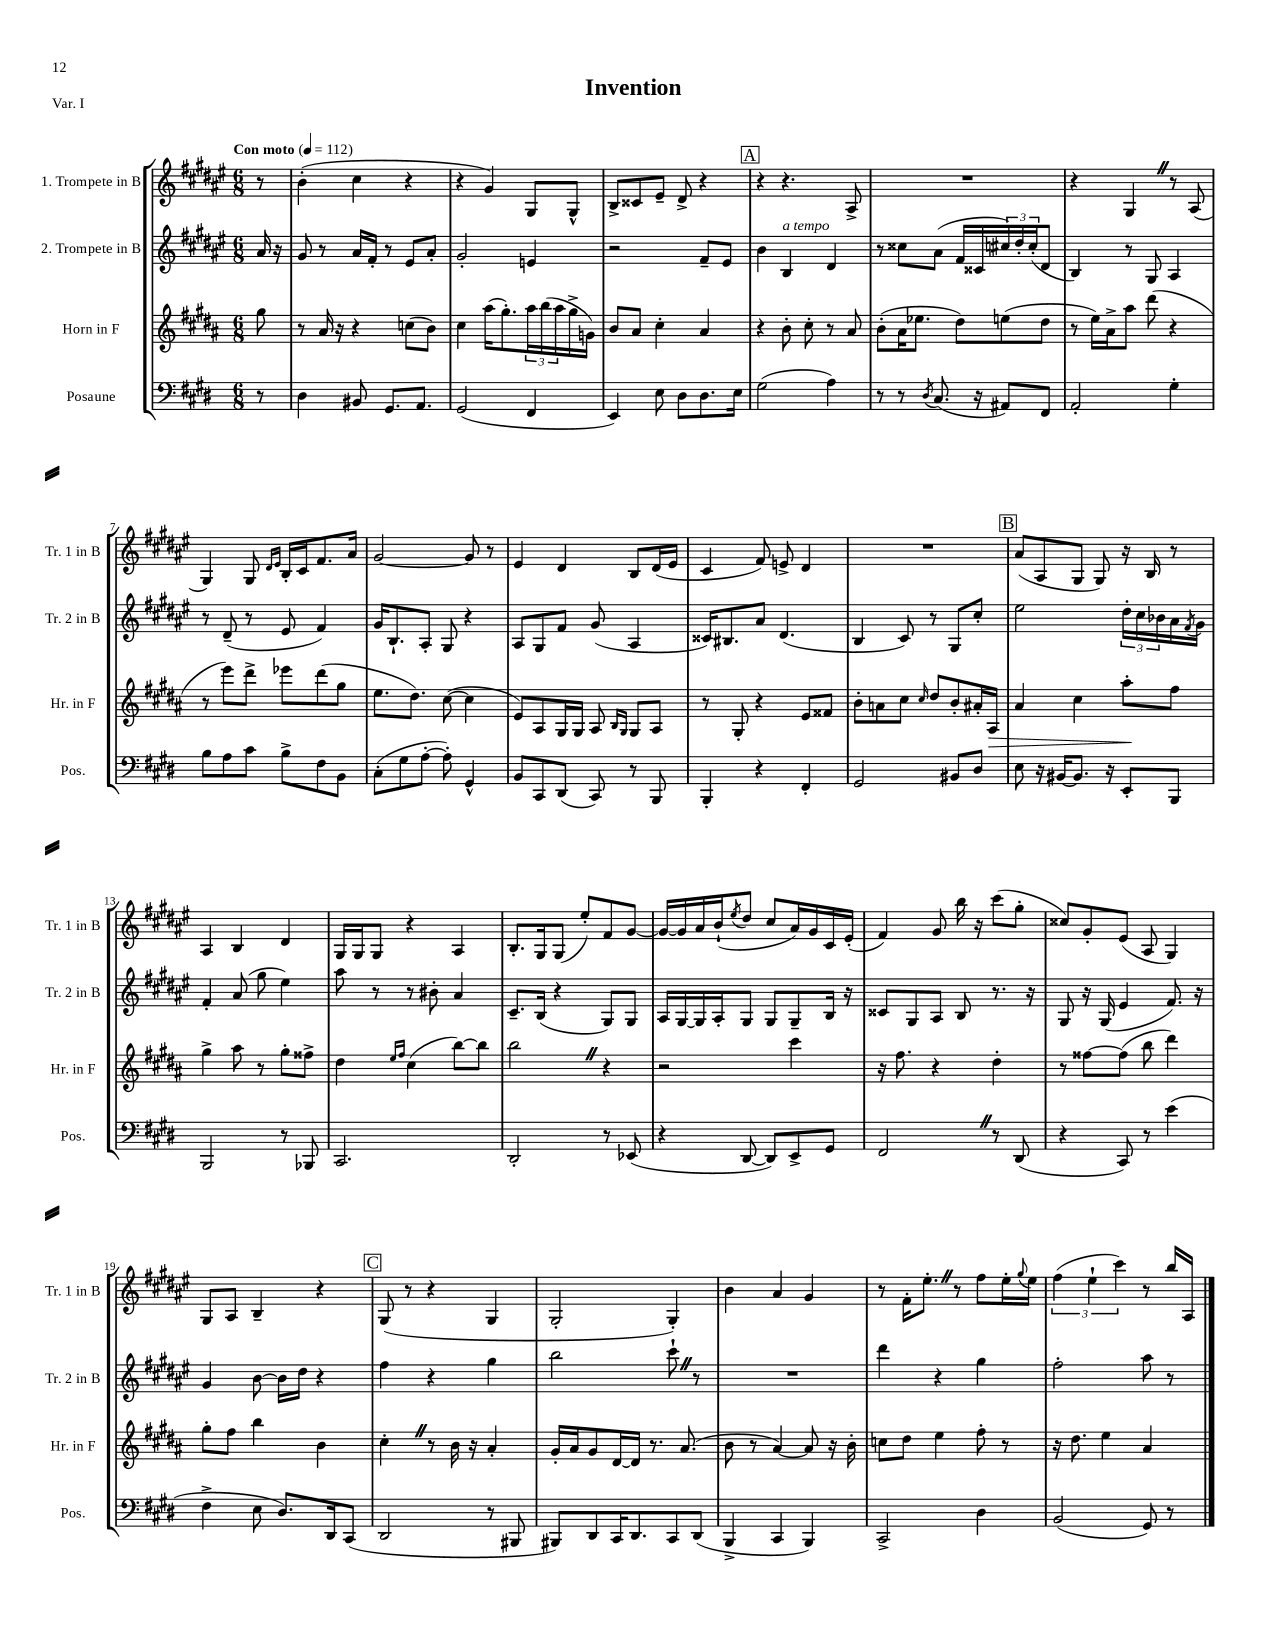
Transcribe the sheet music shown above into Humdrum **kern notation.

**kern	**kern	**kern	**kern
*staff4	*staff3	*staff2	*staff1
*clefF4	*clefG2	*clefG2	*clefG2
*k[f#c#g#d#]	*k[f#c#g#d#a#]	*k[f#c#g#d#a#e#]	*k[f#c#g#d#a#e#]
*M6/8	*M6/8	*M6/8	*M6/8
*MM112	*MM112	*MM112	*MM112
8r	8gg#	16a#	8r
.	.	16r	.
=	=	=	=
4D#	8r	8g#	(4b'
.	16a#	8r	.
.	16r	.	.
8BB#	4r	16a#	4cc#
.	.	16f#'	.
8.GG#	.	8r	.
.	(8cc	8e#	4r
8.AA	.	.	.
.	8b)	8a#'	.
=	=	=	=
(2GG#	4cc#	2g#'	4r
.	(16aa#	.	4g#)
.	8.gg#')	.	.
4FF#	24aa#	4e	8G#
.	(24bb	.	.
.	24aa#	.	.
.	16gg#^	.	8G#^^
.	16g)	.	.
=	=	=	=
4EE)	8b	2r	8B^
.	8a#	.	8c##
8E	4cc#'	.	8e#~
8D#	.	.	8d#^
8.D#	4a#	8f#~	4r
.	.	8e#	.
16E	.	.	.
=	=	=	=
(2G#	4r	4b	4r
.	8b'	4B	4.r
.	8cc#'	.	.
4A)	8r	4d#	.
.	8a#	.	8A#^
=	=	=	=
8r	(8b'	8r	2.r
8r	16a#	8cc##	.
.	8.ee-	.	.
8qD#	.	.	.
(8.C#	.	(8a#	.
.	8dd#)	16f#	.
16r	.	16c##	.
8AA#)	(8ee	24cc#)	.
.	.	24dd#'	.
.	.	(24cc#'	.
8FF#	8dd#	8d#	.
=	=	=	=
2AA'	8r	4B)	4r
.	16ee)	.	.
.	16a#^	.	.
.	8aa#	8r	4G#
.	(8ddd#	8G#	.
4G#'	4r	4A#	8r
.	.	.	(8A#
=	=	=	=
8B	8r	8r	4G#)
8A	8eee)	(8d#~	.
8c#	8ddd#^	8r	8G#
.	.	.	16qqd#
.	.	.	16qqe#
8B^	8eee-	8e#	16B'
.	.	.	16c#
8F#	(8ddd#	4f#)	8.f#
8BB	8gg#	.	.
.	.	.	16a#
=	=	=	=
(8C#'	8.ee	16g#	[2g#
.	.	8.B`	.
8G#	.	.	.
.	8.dd#)	.	.
[8A'	.	8A#'	.
8A'])	([8cc#	8G#	.
4GG#^^	4cc#]	4r	8g#]
.	.	.	8r
=	=	=	=
8BB	8e)	8A#	4e#
8CC#	8A#	8G#	.
(8DD#	16G#	8f#	4d#
.	16G#	.	.
8CC#)	8A#	(8g#	.
.	16qqB	.	.
.	16qqG#	.	.
8r	8G#	4A#	8B
8BBB	8A#	.	(16d#
.	.	.	16e#
=	=	=	=
4BBB'	8r	16c##)	4c#
.	.	8.B#	.
.	8G#'	.	.
4r	4r	8a#	8f#)
.	.	(4.d#	8e^
4FF#'	8e	.	4d#
.	8f##	.	.
=	=	=	=
2GG#	8b'	4B	2.r
.	8a	.	.
.	8cc#	8c#)	.
.	16qqcc#	.	.
.	8dd#	8r	.
8BB#	8b'	8G#	.
8D#	16a#'	8cc#'	.
.	16A#	.	.
=	=	=	=
8E	4a#	2ee#	(8a#
16r	.	.	8A#
[16BB#	.	.	.
8.BB#]	4cc#	.	8G#
.	.	.	8G#)
16r	.	.	.
8EE'	8aa#'	24dd#'	16r
.	.	24cc#	.
.	.	.	16B
.	.	24b-	.
8BBB	8ff#	16a#	8r
.	.	8qf#	.
.	.	16g#	.
=	=	=	=
2BBB	4gg#^	4f#'	4A#
.	8aa#	(8a#	4B
.	8r	8gg#	.
8r	8gg#'	4ee#)	4d#
8BBB-	8ff##^	.	.
=	=	=	=
2.CC#	4dd#	8aa#	16G#
.	.	.	16G#
.	.	8r	8G#
.	16qqee	.	.
.	16qqff#	.	.
.	(4cc#	8r	4r
.	.	8b#'	.
.	[8bb)	4a#	4A#
.	8bb]	.	.
=	=	=	=
2DD#'	2bb	8.c#~	8.B'
.	.	(16B	16G#
.	.	4r	(8G#
.	.	.	8ee#')
8r	4r	8G#)	8f#
(8EE-	.	8G#	[8g#
=	=	=	=
4r	2r	16A#	16g#_
.	.	[16G#	16g#]
.	.	16G#]	16a#
.	.	16A#'	(16b`
.	.	.	8qee#
[8DD#	.	8G#	8dd#
8DD#])	.	8G#	8cc#
8EE^	4ccc#	8G#~	16a#)
.	.	.	16g#
8GG#	.	16B	16c#
.	.	16r	(16e#'
=	=	=	=
2FF#	16r	8c##	4f#)
.	8.ff#	.	.
.	.	8G#	.
.	4r	8A#	8g#
.	.	8B	16bb
.	.	.	16r
8r	4dd#'	8.r	(8ccc#
(8DD#	.	.	8gg#'
.	.	16r	.
=	=	=	=
4r	8r	8G#	8cc##)
.	[8ff##	16r	8g#'
.	.	(16G#	.
8CC#)	(8ff##]	4e#	(8e#
8r	8bb	.	8A#
(4e	4ddd#)	8.f#)	4G#)
.	.	16r	.
=	=	=	=
4F#^	8gg#'	4g#	8G#
.	8ff#	.	8A#
8E	4bb	[8b	4B~
8.D#)	.	16b]	.
.	.	16dd#	.
.	4b	4r	4r
16DD#	.	.	.
(8CC#	.	.	.
=	=	=	=
2DD#	4cc#'	4ff#	(8G#
.	.	.	8r
.	8r	4r	4r
.	16b	.	.
.	16r	.	.
8r	4a#'	4gg#	4G#
8BBB#	.	.	.
=	=	=	=
8BBB#)	16g#'	2bb	2G#'
.	16a#	.	.
8DD#	8g#	.	.
16CC#	[16d#	.	.
8.DD#	16d#]	.	.
.	8.r	.	.
8CC#	.	8ccc#`	4G#')
.	(8.a#	.	.
(8DD#	.	8r	.
=	=	=	=
4BBB^	8b	2.r	4b
.	8r	.	.
4CC#	[4a#)	.	4a#
4BBB)	8a#]	.	4g#
.	16r	.	.
.	16b'	.	.
=	=	=	=
2CC#^	8cc	4ddd#	8r
.	8dd#	.	16f#'
.	.	.	8.ee#'
.	4ee	4r	.
.	.	.	8r
4D#	8ff#'	4gg#	8ff#
.	8r	.	16ee#'
.	.	.	8qqgg#
.	.	.	16ee#
=	=	=	=
(2BB	16r	2ff#'	(6ff#
.	8.dd#	.	.
.	.	.	6ee#`
.	4ee	.	.
.	.	.	6ccc#)
8GG#)	4a#	8aa#	8r
8r	.	8r	16bb
.	.	.	16A#
==	==	==	==
*-	*-	*-	*-
